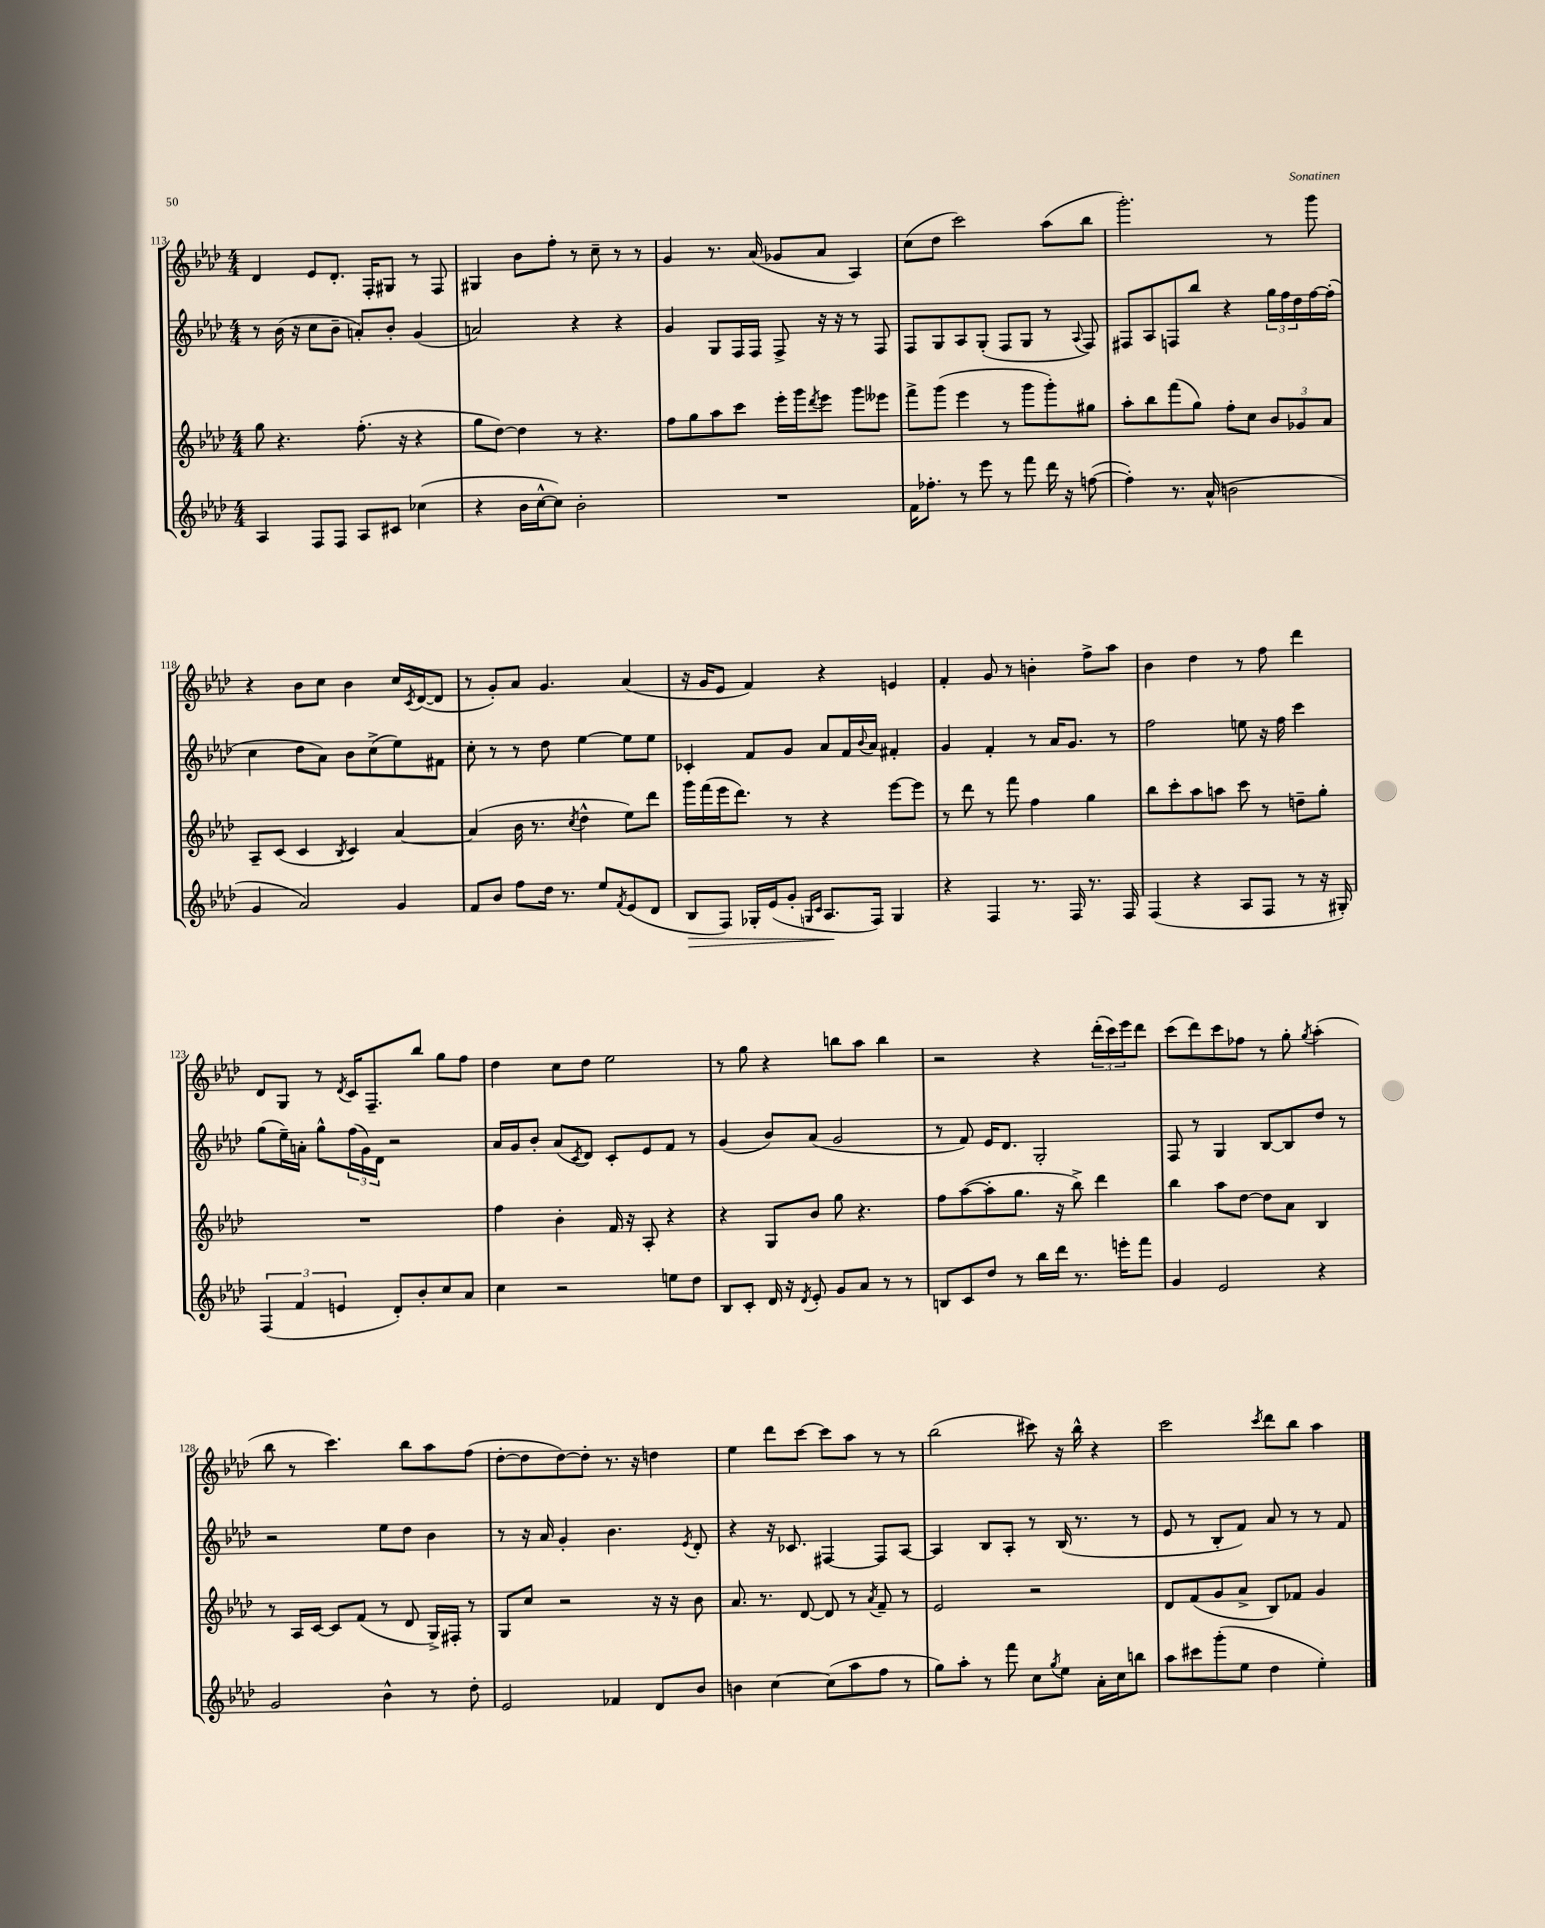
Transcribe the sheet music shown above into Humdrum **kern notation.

**kern	**kern	**kern	**kern
*staff4	*staff3	*staff2	*staff1
*clefG2	*clefG2	*clefG2	*clefG2
*k[b-e-a-d-]	*k[b-e-a-d-]	*k[b-e-a-d-]	*k[b-e-a-d-]
*M4/4	*M4/4	*M4/4	*M4/4
4A-	8gg	8r	4d-
.	4.r	(16b-	.
.	.	16r	.
8F	.	8cc	8e-
8F	.	8b-~	8.d-'
8A-	(8.ff'	8a')	.
.	.	.	16F'
8c#	.	8b-'	8G#
.	16r	.	.
(4cc-	4r	(4g	8r
.	.	.	8F
=	=	=	=
4r	8gg	2a)	4G#
.	[8dd-)	.	.
16b-	4dd-]	.	8b-
[16cc^^	.	.	.
8cc])	.	.	8ff'
2b-'	8r	4r	8r
.	4.r	.	8cc~
.	.	4r	8r
.	.	.	8r
=	=	=	=
1r	8ff	4g	4g
.	8gg	.	.
.	8aa-	8G	8.r
.	8ccc	16F	.
.	.	16F	(16a-
.	16eee-'	8F^	8g-
.	16ggg	.	.
.	8qddd-	.	.
.	8eee-	16r	8a-
.	.	16r	.
.	8ggg	8r	4A-)
.	8eee--	8F	.
=	=	=	=
16f	8fff^	8F	(8cc
8.ff-'	.	.	.
.	(8ggg	8G	8dd-
8r	4eee-	8A-	2ccc)
8eee-	.	(8G'	.
8r	8r	8F	.
8fff	8ggg	8G	.
16ddd-	8ggg')	8r	(8aa-
16r	.	.	.
.	.	8qqA-	.
([8ff	8gg#	8F)	8bb-
=	=	=	=
4ff'])	8aa-'	8F#	2.ggg')
.	8bb-	8A-	.
8.r	(8fff	8F	.
.	8gg)	8bb-	.
(16a-^^	.	.	.
2b	8ff'	4r	.
.	8cc	.	.
.	12b-	24gg	8r
.	.	24ff	.
.	12g-	24dd-	.
.	.	[16ff	8ggg
.	12a-	.	.
.	.	(16ff']	.
=	=	=	=
4g	8A-~	4cc	4r
.	(8c	.	.
2a-)	4c	8dd-	8b-
.	.	8a-)	8cc
.	8qB-	.	.
.	4c)	8b-	4b-
.	.	(8cc^	.
4g	[4a-	8ee-)	16cc
.	.	.	8qc
.	.	.	([16d-
.	.	8f#	8d-]
=	=	=	=
8f	(4a-]	8cc'	8r
8b-	.	8r	8g')
8ff	16b-	8r	8a-
.	8.r	.	.
16dd-	.	8dd-	4.g
8.r	.	.	.
.	8qcc	.	.
.	4dd-^^	[4ee-	.
8ee-	.	.	.
8qf	.	.	.
(8e-	8ee-)	8ee-]	(4a-
8d-	8ddd-	8ee-	.
=	=	=	=
8B-	16ggg	4c-'	16r
.	(16fff	.	16g
8F)	16eee-	.	8e-
.	8.ddd-)	.	.
16G-'	.	8f	4f)
(16e-	.	.	.
8g'	8r	8g	.
16qqG	.	.	.
16qqc	.	.	.
8.A-	4r	8a-	4r
.	.	16f	.
.	.	8qqb-	.
16F)	.	16a-	.
4G	[8eee-	4f#'	4e
.	8eee-]	.	.
=	=	=	=
4r	8r	4g	4f'
.	8ddd-	.	.
4F	8r	4f'	8g
.	8fff	.	8r
8.r	4ff	8r	4b'
.	.	16a-	.
16F	.	8.g	.
8.r	4gg	.	8ff^
.	.	8r	8aa-
16F	.	.	.
=	=	=	=
(4F	8bb-	2ff	4b-
.	8ccc'	.	.
4r	8aa-	.	4dd-
.	8aa	.	.
8A-	8ccc	8ee	8r
8F	8r	16r	8ff
.	.	16ff	.
8r	8dd~	4ccc	4ddd-
16r	8gg'	.	.
16G#')	.	.	.
=	=	=	=
(6F	1r	(8gg	8d-
.	.	16ee-~)	8G
6f	.	.	.
.	.	16a'	.
.	.	8gg^^	8r
6e	.	.	.
.	.	.	8qd-
.	.	(24ff	16c
.	.	24g)	.
.	.	.	8.F~
.	.	24d-	.
8d-')	.	2r	.
8b-'	.	.	8bb-
8cc	.	.	8gg
8a-	.	.	8ff
=	=	=	=
4cc	4ff	16a-	4dd-
.	.	16g	.
.	.	8b-'	.
2r	4b-'	(8a-	8cc
.	.	8qc	.
.	.	8d-)	8dd-
.	16f	8c'	2ee-
.	16r	.	.
.	8A-'	8e-	.
8ee	4r	8f	.
8dd-	.	8r	.
=	=	=	=
8B-	4r	(4g	8r
8c'	.	.	8gg
16d-	8G	8b-)	4r
16r	.	.	.
8qd-	.	.	.
8e-'	8b-	(8a-	.
8g	8gg	2g	8bb
8a-	4.r	.	8aa-
8r	.	.	4bb
8r	.	.	.
=	=	=	=
8B	8ff	8r	2r
8c	([8aa-	8f)	.
8dd-	8aa-']	16e-	.
.	.	8.d-	.
8r	8.gg	.	.
16bb-	.	2G'	4r
16ddd-	16r	.	.
8.r	8bb-^)	.	.
.	4ddd-	.	(24ddd-'
.	.	.	24ccc)
16eee'	.	.	.
.	.	.	24eee-
8fff	.	.	8ddd-
=	=	=	=
4g	4bb-	8F	(8ccc
.	.	8r	8ddd-)
2e-	8aa-	4G	8ccc
.	[8dd-	.	8ff-
.	8dd-]	[8B-	8r
.	8a-	8B-]	8gg'
.	.	.	8qgg
4r	4B-	8dd-	(4aa-'
.	.	8r	.
=	=	=	=
2g	8r	2r	8bb-
.	16A-	.	8r
.	[16c	.	.
.	8c]	.	4.ccc)
.	(8f	.	.
4b-^^	8r	8ee-	.
.	8d-	8dd-	8bb-
8r	16G^)	4b-	8aa-
.	16F#'	.	.
8dd-'	8r	.	(8ff
=	=	=	=
2e-	8G	8r	[8dd-'
.	8cc	16r	8dd-]
.	.	16a-	.
.	2r	4g'	[8dd-)
.	.	.	8dd-']
4f-	.	4.b-	8.r
.	.	.	16r
8d-	16r	.	4dd
.	16r	.	.
.	.	8qe-	.
8b-	8b-	8d-'	.
=	=	=	=
4b	8.a-	4r	4ee-
.	8.r	.	.
[4cc	.	16r	8ddd-
.	.	8.c-	.
.	[8d-	.	[8ccc
(8cc]	8d-]	[4F#	8ccc]
8aa-	8r	.	8aa-
.	8qa-	.	.
8ff	8f~	8F#]	8r
8r	8r	[8A-	8r
=	=	=	=
8gg)	2e-	4A-]	(2bb-
8aa-'	.	.	.
8r	.	8B-	.
8fff	.	8A-'	.
8cc	2r	8r	8ccc#)
8qgg	.	.	.
8ee-	.	(16B-	16r
.	.	8.r	16bb-^^
16a-'	.	.	4r
16cc	.	.	.
8bb	.	8r	.
=	=	=	=
8aa-	8d-	8e-	2ccc
8ccc#	(8f	8r	.
(8ggg'	8g	8B-'	.
8ee-	8a-^	8f)	.
.	.	.	8qccc
4dd-	8B-)	8a-	8ddd-
.	8f-	8r	8bb-
4ee-')	4g	8r	4aa-
.	.	8f	.
==	==	==	==
*-	*-	*-	*-
